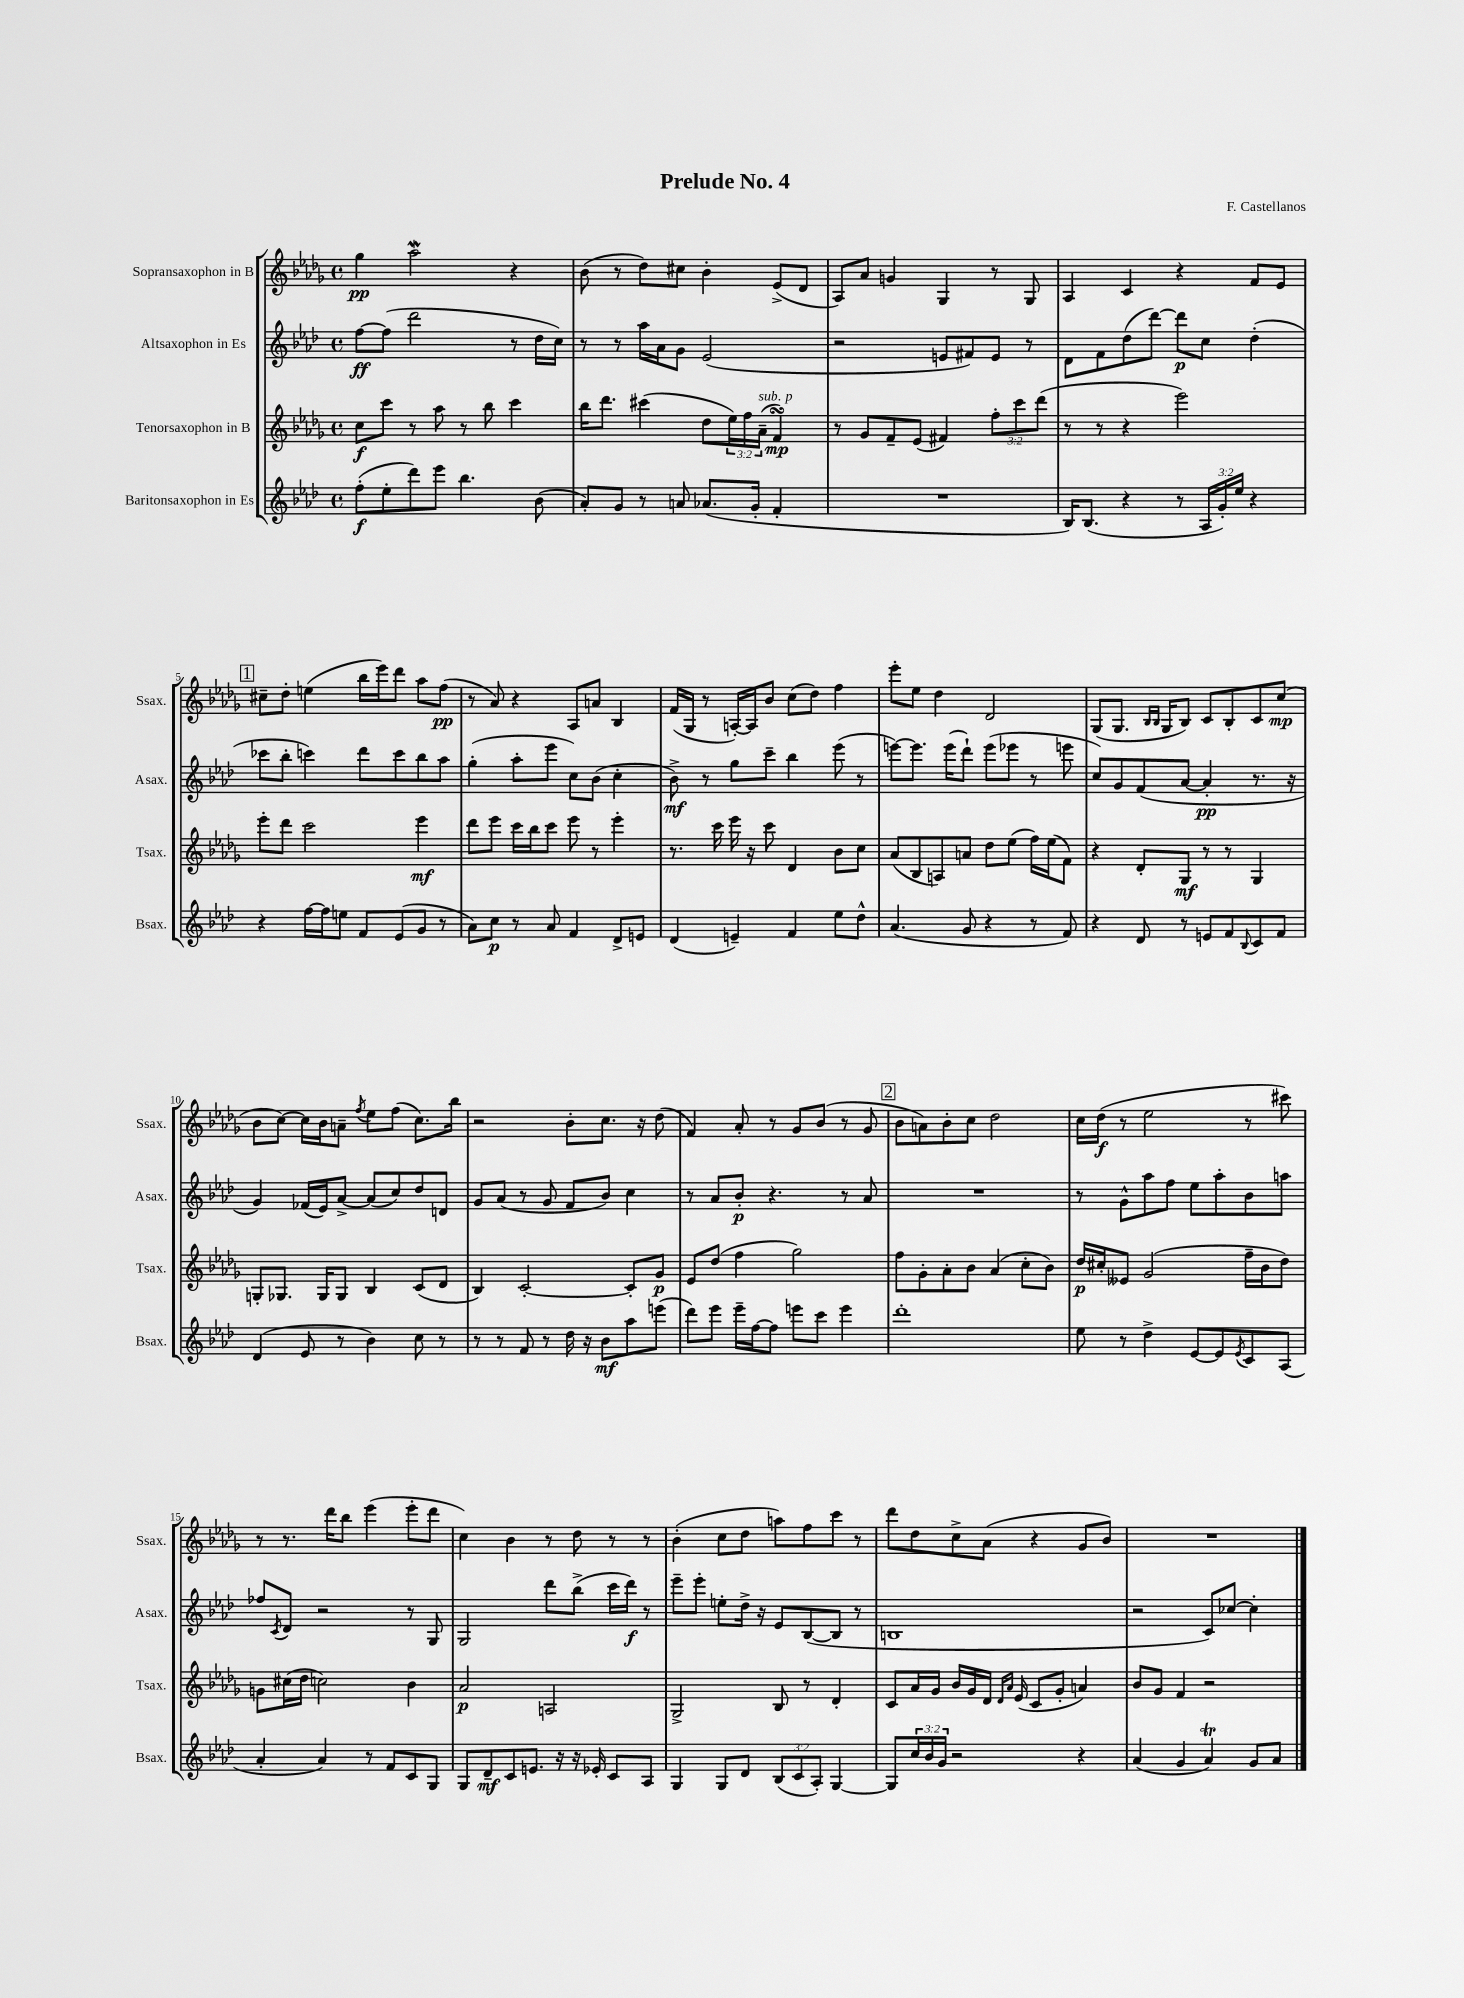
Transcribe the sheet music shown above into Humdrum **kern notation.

**kern	**kern	**kern	**kern
*staff4	*staff3	*staff2	*staff1
*clefG2	*clefG2	*clefG2	*clefG2
*k[b-e-a-d-]	*k[b-e-a-d-g-]	*k[b-e-a-d-]	*k[b-e-a-d-g-]
*M4/4	*M4/4	*M4/4	*M4/4
*met(c)	*met(c)	*met(c)	*met(c)
(8ff'	8cc	[8ff	4gg-
8ee-'	8ccc	(8ff]	.
8ddd-)	8r	2ddd-	2aa-
8eee-	8aa-	.	.
4.bb-	8r	.	.
.	8bb-	.	.
.	4ccc	8r	4r
(8b-	.	16dd-	.
.	.	16cc)	.
=	=	=	=
8a-')	16bb-	8r	(8b-
.	8.ddd-	.	.
8g	.	8r	8r
8r	(4ccc#	16aa-	8dd-)
.	.	16a-	.
8a	.	8g	8cc#
(8.a-	8dd-	(2e-	4b-'
.	24ee-)	.	.
.	24ff	.	.
16g'	.	.	.
.	(24a-~	.	.
4f'	4f)	.	(8e-^
.	.	.	8d-
=	=	=	=
1r	8r	2r	8A-)
.	8g-	.	8a-
.	8f~	.	4g
.	(8e-	.	.
.	4f#)	8e	4G-
.	.	8f#)	.
.	12ff'	8e	8r
.	12ccc	.	.
.	.	8r	8G-
.	(12ddd-	.	.
=	=	=	=
16B-)	8r	8d-	4A-
(8.B-	.	.	.
.	8r	8f	.
4r	4r	(8dd-	4c
.	.	[8ddd-)	.
8r	2eee-)	8ddd-]	4r
24A-	.	8cc	.
24g')	.	.	.
24ee-	.	.	.
4r	.	(4dd-'	8f
.	.	.	8e-
=	=	=	=
4r	8eee-'	8ccc-	8cc#~
.	8ddd-	8bb-'	8dd-'
[16ff	2ccc	4ccc)	(4ee
16ff]	.	.	.
8ee	.	.	.
8f	.	8ddd-	16bb-
.	.	.	16eee-)
(8e-	.	8ccc	8ddd-
8g	4eee-	8bb-	8aa-
8r	.	8aa-	(8ff
=	=	=	=
8a-)	8ddd-	(4gg'	8r
8cc	8eee-	.	8a-)
8r	16ccc	8aa-'	4r
.	16bb-	.	.
8a-	8ccc	8eee-	.
4f	8eee-	8cc)	8A-
.	8r	(8b-	8a
8d-^	4eee-'	4cc'	4B-
8e	.	.	.
=	=	=	=
(4d-	8.r	8b-^)	(16f
.	.	.	16G-
.	.	8r	8r
.	16ccc	.	.
4e~)	16eee-	8gg	[16A')
.	16r	.	16A]
.	8ccc	8ccc~	8b-
4f	4d-	4bb-	(8cc
.	.	.	8dd-)
8ee-	8b-	(8eee-	4ff
8dd-^^	8cc	8r	.
=	=	=	=
(4.a-	(8a-	[8eee)	8eee-'
.	8B-	8.eee]	8ee-
.	8A)	.	4dd-
.	.	(16eee	.
8g	8a	8ddd-`)	.
4r	8dd-	(8eee	2d-
.	(8ee-	8eee-	.
8r	16ff)	8r	.
.	(16ee-	.	.
8f)	8f)	8eee	.
=	=	=	=
4r	4r	8cc)	(8G-
.	.	8g	8.G-
8d-	8d-'	(8f	.
.	.	.	16qqB-
.	.	.	16qqB-
.	.	.	16G-
8r	8G-	[8a-	8B-)
8e	8r	4a-']	8c
8f	8r	.	8B-'
8qqB-	.	.	.
8c	4G-	8.r	8c
8f	.	.	(8cc
.	.	16r	.
=	=	=	=
(4d-	8G'	4g)	8b-
.	8.G-	.	[8cc)
8e-	.	(16f-	16cc]
.	16G-	16e-)	16b-
8r	8G-	[8a-^	8a~
.	.	.	8qff
4b-)	4B-	(8a-]	8ee-
.	.	8cc)	(8ff
8cc	(8c	8dd-	8.cc)
8r	8d-	8d	.
.	.	.	16bb-
=	=	=	=
8r	4B-)	8g	2r
8r	.	(8a-	.
8f	[2c'	8r	.
8r	.	8g	.
16dd-	.	8f	8b-'
16r	.	.	.
8b-	.	8b-)	8.cc
8aa-	8c']	4cc	.
.	.	.	16r
(8eee	8g-	.	(8dd-
=	=	=	=
8ddd-)	8e-	8r	4f)
8eee-	(8dd-	8a-	.
16eee-~	4ff	8b-'	8a-'
[16ff	.	.	.
8ff]	.	4.r	8r
8eee	2gg-)	.	8g-
8ccc	.	.	(8b-
4eee	.	8r	8r
.	.	8a-	8g-
=	=	=	=
1ddd-'	8ff	1r	8b-
.	8g-'	.	8a)
.	8a-'	.	8b-'
.	8b-	.	8cc
.	(4a-	.	2dd-
.	8cc'	.	.
.	8b-)	.	.
=	=	=	=
8ee-	16dd-	8r	16cc
.	16cc#'	.	(16dd-
8r	8e--	8g^^	8r
4dd-^	(2g-	8aa-	2ee-
.	.	8ff	.
[8e-	.	8ee-	.
8e-]	.	8aa-'	.
8qe-	.	.	.
8c	16ff~	8b-	8r
.	16b-	.	.
(8A-	8dd-)	8aa	8ccc#)
=	=	=	=
4a-'	8g	8ff-	8r
.	.	8qc	.
.	(16cc#	8d-	8.r
.	16dd-	.	.
4a-)	2cc)	2r	.
.	.	.	16ddd-
.	.	.	8bb-
8r	.	.	(4eee-
8f	.	.	.
8c	4b-	8r	8eee-'
8G	.	8G	8ddd-
=	=	=	=
8G	2a-	2G	4cc)
8d-~	.	.	.
8c	.	.	4b-
8.e	.	.	.
.	2A	8ddd-	8r
16r	.	.	.
16r	.	(8bb-^	8dd-
16e-'	.	.	.
8c	.	16ccc	8r
.	.	16ddd-)	.
8A-	.	8r	8r
=	=	=	=
4G	2G-^	8eee-~	(4b-'
.	.	8eee-'	.
8G	.	8ee'	8cc
8d-	.	16dd-^	8dd-
.	.	16r	.
(12B-	8B-	8e-	8aa)
12c	.	.	.
.	8r	([8B-	8ff
12A-')	.	.	.
[4G	4d-'	8B-]	8ccc
.	.	8r	8r
=	=	=	=
8G]	8c	1B	8ddd-
24cc	16a-	.	8dd-
24b-	.	.	.
.	16g-	.	.
24g	.	.	.
2r	16b-	.	8cc^
.	16g-	.	.
.	16d-	.	(8a-
.	16qqd-	.	.
.	16qqa-	.	.
.	(16e-	.	.
.	8c	.	4r
.	8g-'	.	.
4r	4a)	.	8g-
.	.	.	8b-)
=	=	=	=
(4a-	8b-	2r	1r
.	8g-	.	.
4g	4f	.	.
4a-)	2r	8c)	.
.	.	[8cc-	.
8g	.	4cc-']	.
8a-	.	.	.
==	==	==	==
*-	*-	*-	*-
